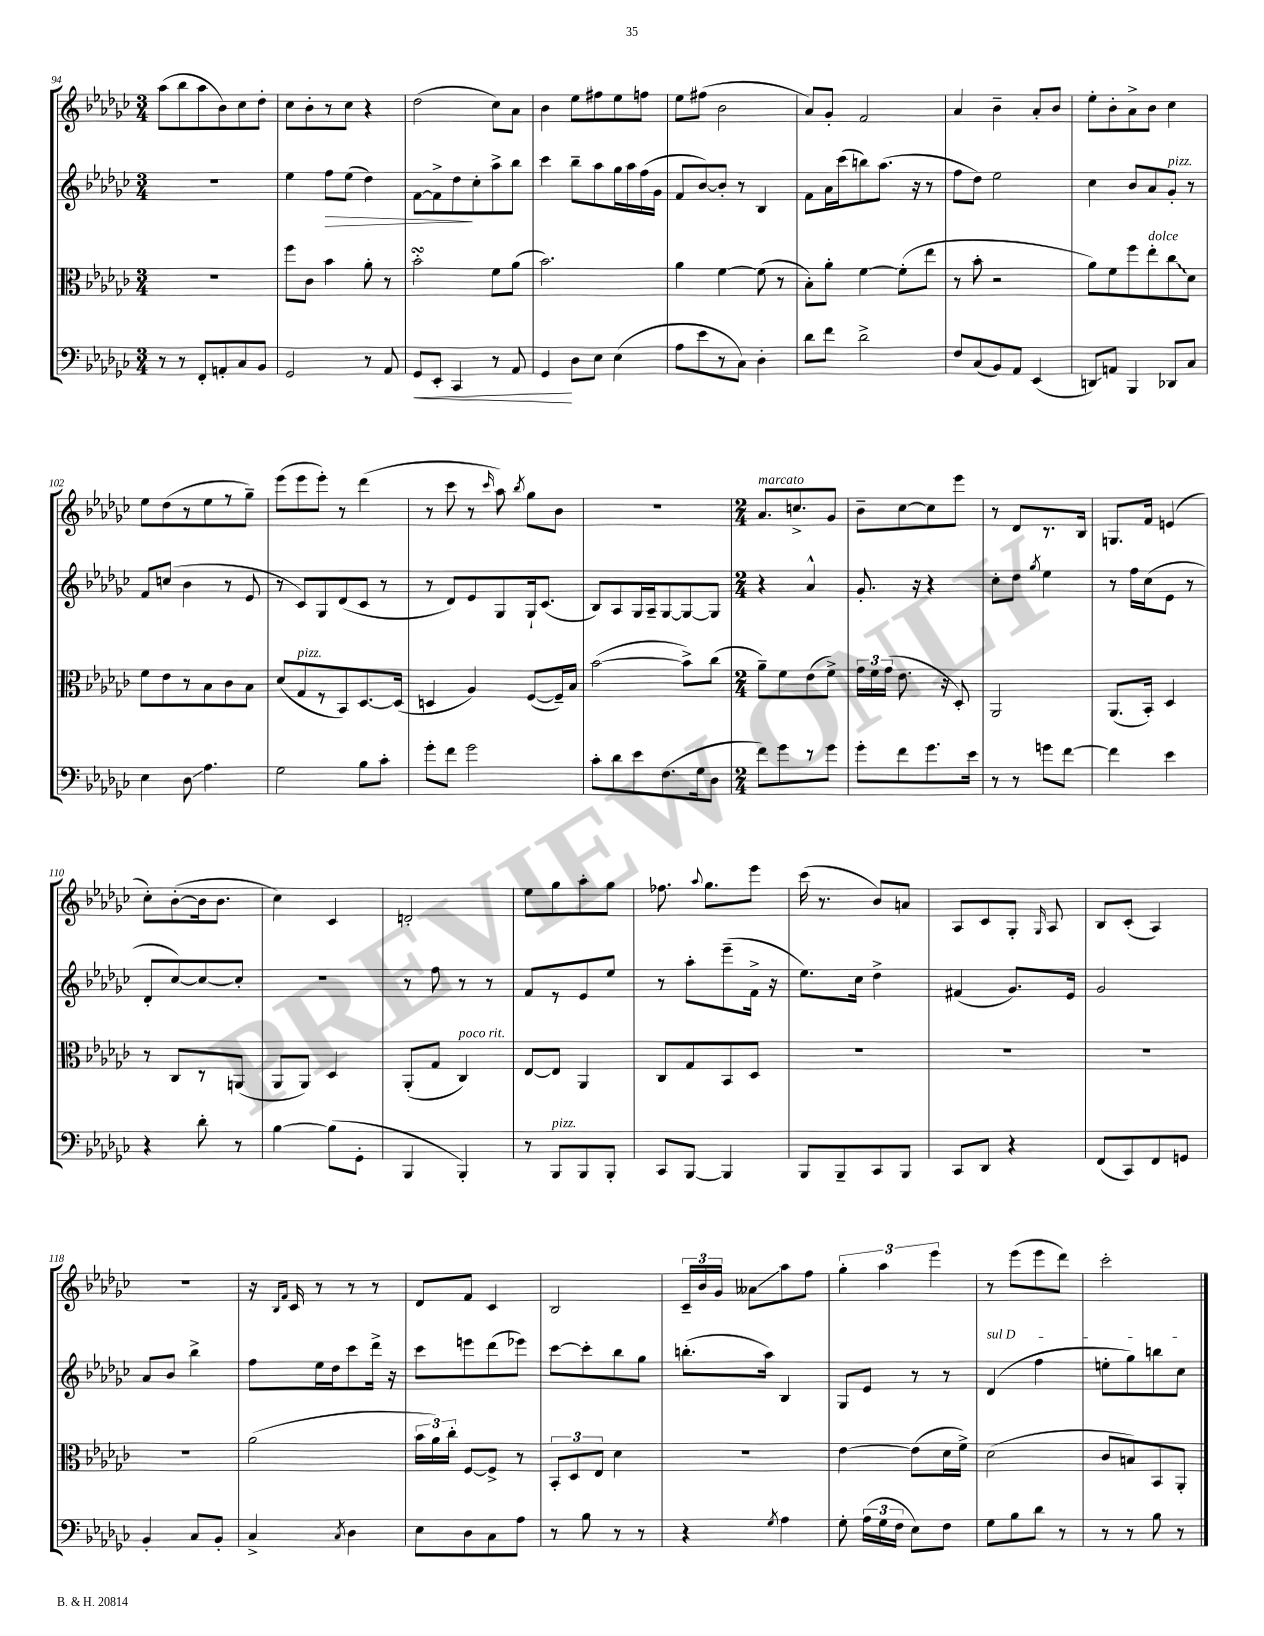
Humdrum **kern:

**kern	**kern	**kern	**kern
*staff4	*staff3	*staff2	*staff1
*clefF4	*clefC3	*clefG2	*clefG2
*k[b-e-a-d-g-c-]	*k[b-e-a-d-g-c-]	*k[b-e-a-d-g-c-]	*k[b-e-a-d-g-c-]
*M3/4	*M3/4	*M3/4	*M3/4
8r	2.r	2.r	(8aa-
8r	.	.	8bb-
8FF'	.	.	8aa-
8AA'	.	.	8b-)
8C-	.	.	8cc-
8BB-	.	.	8dd-'
=	=	=	=
2GG-	8ff	4ee-	8cc-
.	8c-	.	8b-'
.	4b-	8ff	8r
.	.	(8ee-	8cc-
8r	8a-'	4dd-)	4r
8AA-	8r	.	.
=	=	=	=
8GG-	2b-'	[8f	(2dd-
8EE-'	.	8f^]	.
4CC-	.	8dd-	.
.	.	8cc-'	.
8r	8f	8aa-^	8cc-)
8AA-	(8a-	8bb-	8a-
=	=	=	=
4GG-	2.b-)	4ccc-	4b-
8D-	.	8bb-~	8ee-
8E-	.	8aa-	8ff#
(4E-	.	16gg-	8ee-
.	.	16aa-	.
.	.	(16ff	8ff
.	.	16g-	.
=	=	=	=
8A-	4a-	8f	8ee-
8e-	.	[8b-)	(8ff#
8r	[4f	8b-']	2b-
8C-)	.	8r	.
4D-'	(8f]	4B-	.
.	8r	.	.
=	=	=	=
8d-	8B-')	8f	8a-)
8f	8a-'	16a-	8g-'
.	.	(16ccc-	.
2d-^	[4f	8bb)	2f
.	.	(8.aa-	.
.	(8f']	.	.
.	.	16r	.
.	8ee-	8r	.
=	=	=	=
8F	8r	8ff	4a-
(8C-	8b-'	8dd-)	.
8BB-)	2r	2ee-	4b-~
8AA-	.	.	.
(4EE-	.	.	8a-'
.	.	.	8b-
=	=	=	=
8DD)	8a-)	4cc-	8ee-'
8AA	8f	.	8b-'
4BBB-	8ff	8b-	8a-^
.	8ee-'	8a-	8b-
8DD-	8cc-	8g-'	4cc-
8C-	8d-	8r	.
=	=	=	=
4E-	8f	8f	8ee-
.	8e-	(8cc	(8dd-
8D-	8r	4b-	8r
4.A-	8B-	.	8ee-
.	8c-	8r	8r
.	8B-	8e-	8gg-~)
=	=	=	=
2G-	(8d-	8r	(8eee-
.	8G-	8c-)	8eee-
.	8r	8G-	8eee-')
.	8BB-)	(8d-	8r
8B-	[8.D-	8c-	(4ddd-
8c-'	.	8r	.
.	(16D-]	.	.
=	=	=	=
8g-'	4D	8r	8r
8f	.	8d-)	8ccc-
2g-	4A-)	8e-	8r
.	.	.	16qqccc-
.	.	8G-	8aa-)
.	.	.	8qbb-
.	([8F	16G-`	8gg-
.	.	(8.c-	.
.	16F~])	.	8b-
.	16B-	.	.
=	=	=	=
8c-'	([2b-	8B-)	2.r
8d-	.	8A-	.
8e-	.	16G-	.
.	.	16A-~	.
(8.F	.	[8G-	.
.	8b-^])	8G-_	.
16G-	.	.	.
8D-	(8cc-	8G-]	.
=	=	=	=
*M2/4	*M2/4	*M2/4	*M2/4
8f)	8a-~)	4r	8.a-
8g-	8f	.	.
.	.	.	8.cc^
8r	(8e-	4a-^^	.
8g-	8f^)	.	8g-
=	=	=	=
8g-'	24g-	8.g-'	8b-~
.	24f	.	.
.	(24g-	.	.
8f	8.e-	.	[8cc-
.	.	16r	.
8.g-	.	4r	8cc-]
.	16r	.	.
.	8D-')	.	8eee-
16e-	.	.	.
=	=	=	=
8r	2AA-	8cc-'	8r
8r	.	8dd-	8d-
.	.	8qgg-	.
8g	.	4ee-	8.r
[8f	.	.	.
.	.	.	16B-
=	=	=	=
4f]	(8.AA-	8r	8.G
.	.	16ff	.
.	16BB-')	(16cc-	16f
4e-	4D-	8e-	(4e
.	.	8r	.
=	=	=	=
4r	8r	8d-'	8cc-')
.	8C-	[8cc-)	([8b-'
8d-'	8r	8cc-_	16b-]
.	.	.	8.b-
8r	(8AA	8cc-']	.
=	=	=	=
[4B-	8AA-	2r	4cc-)
.	8AA-)	.	.
(8B-]	4D-	.	4c-
8GG-'	.	.	.
=	=	=	=
4BBB-	(8AA-'	8r	2d'
.	8G-	8ff	.
4BBB-')	4C-)	8r	.
.	.	8r	.
=	=	=	=
8r	[8E-	8f	8ee-
8BBB-	8E-]	8r	8gg-
8BBB-	4AA-	8e-	8aa-'
8BBB-'	.	8ee-	8gg-
=	=	=	=
8CC-	8C-	8r	8.ff-
[8BBB-	8G-	8aa-'	.
.	.	.	8qqaa-
.	.	.	8.gg-
4BBB-]	8BB-	(8eee-~	.
.	8D-	16f^	8eee-
.	.	16r	.
=	=	=	=
8BBB-	2r	8.ee-)	(16ccc-
.	.	.	8.r
8BBB-~	.	.	.
.	.	16cc-	.
8CC-	.	4dd-^	8b-)
8BBB-	.	.	8a
=	=	=	=
8CC-	2r	(4f#	8A-
8DD-	.	.	8c-
4r	.	8.g-)	8G-'
.	.	.	16qqG-
.	.	.	8A-
.	.	16e-	.
=	=	=	=
(8FF	2r	2g-	8B-
8CC-)	.	.	(8c-'
8FF	.	.	4A-)
8GG	.	.	.
=	=	=	=
4BB-'	2r	8a-	2r
.	.	8b-	.
8C-	.	4bb-^	.
8BB-'	.	.	.
=	=	=	=
4C-^	(2a-	8ff	16r
.	.	.	16qqB-
.	.	.	16qqf
.	.	.	16c-
.	.	16ee-	8r
.	.	16dd-	.
8qC-	.	.	.
4D-	.	8ccc-	8r
.	.	16ddd-^	8r
.	.	16r	.
=	=	=	=
8E-	24b-	8ccc-	8d-
.	24a-)	.	.
.	24cc-'	.	.
8D-	[8F	8eee	8f
8C-	8F^]	(8ddd-	4c-
8A-	8r	8eee-)	.
=	=	=	=
8r	12BB-'	[8ccc-	2B-
.	12D-	.	.
8B-	.	8ccc-']	.
.	12E-	.	.
8r	4d-	8bb-	.
8r	.	8gg-	.
=	=	=	=
4r	2r	(8.bb'	24c-~
.	.	.	24b-
.	.	.	24g-
.	.	.	8a--
.	.	16aa-)	.
8qG-	.	.	.
4A-	.	4B-	8aa-
.	.	.	8ff
=	=	=	=
8G-'	[4e-	8G-	6gg-'
(24A-	.	8e-	.
24G-	.	.	6aa-
24F	.	.	.
8E-)	(8e-]	8r	.
.	.	.	6eee-
8F	16d-	8r	.
.	16f^)	.	.
=	=	=	=
8G-	(2d-	(4d-	8r
8B-	.	.	(8eee-
8d-	.	4ff	8eee-
8r	.	.	8ddd-)
=	=	=	=
8r	8c-	8ee'	2ccc-'
8r	8B)	8gg-)	.
8B-	8BB-	8bb	.
8r	8AA-'	8cc-	.
==	==	==	==
*-	*-	*-	*-
